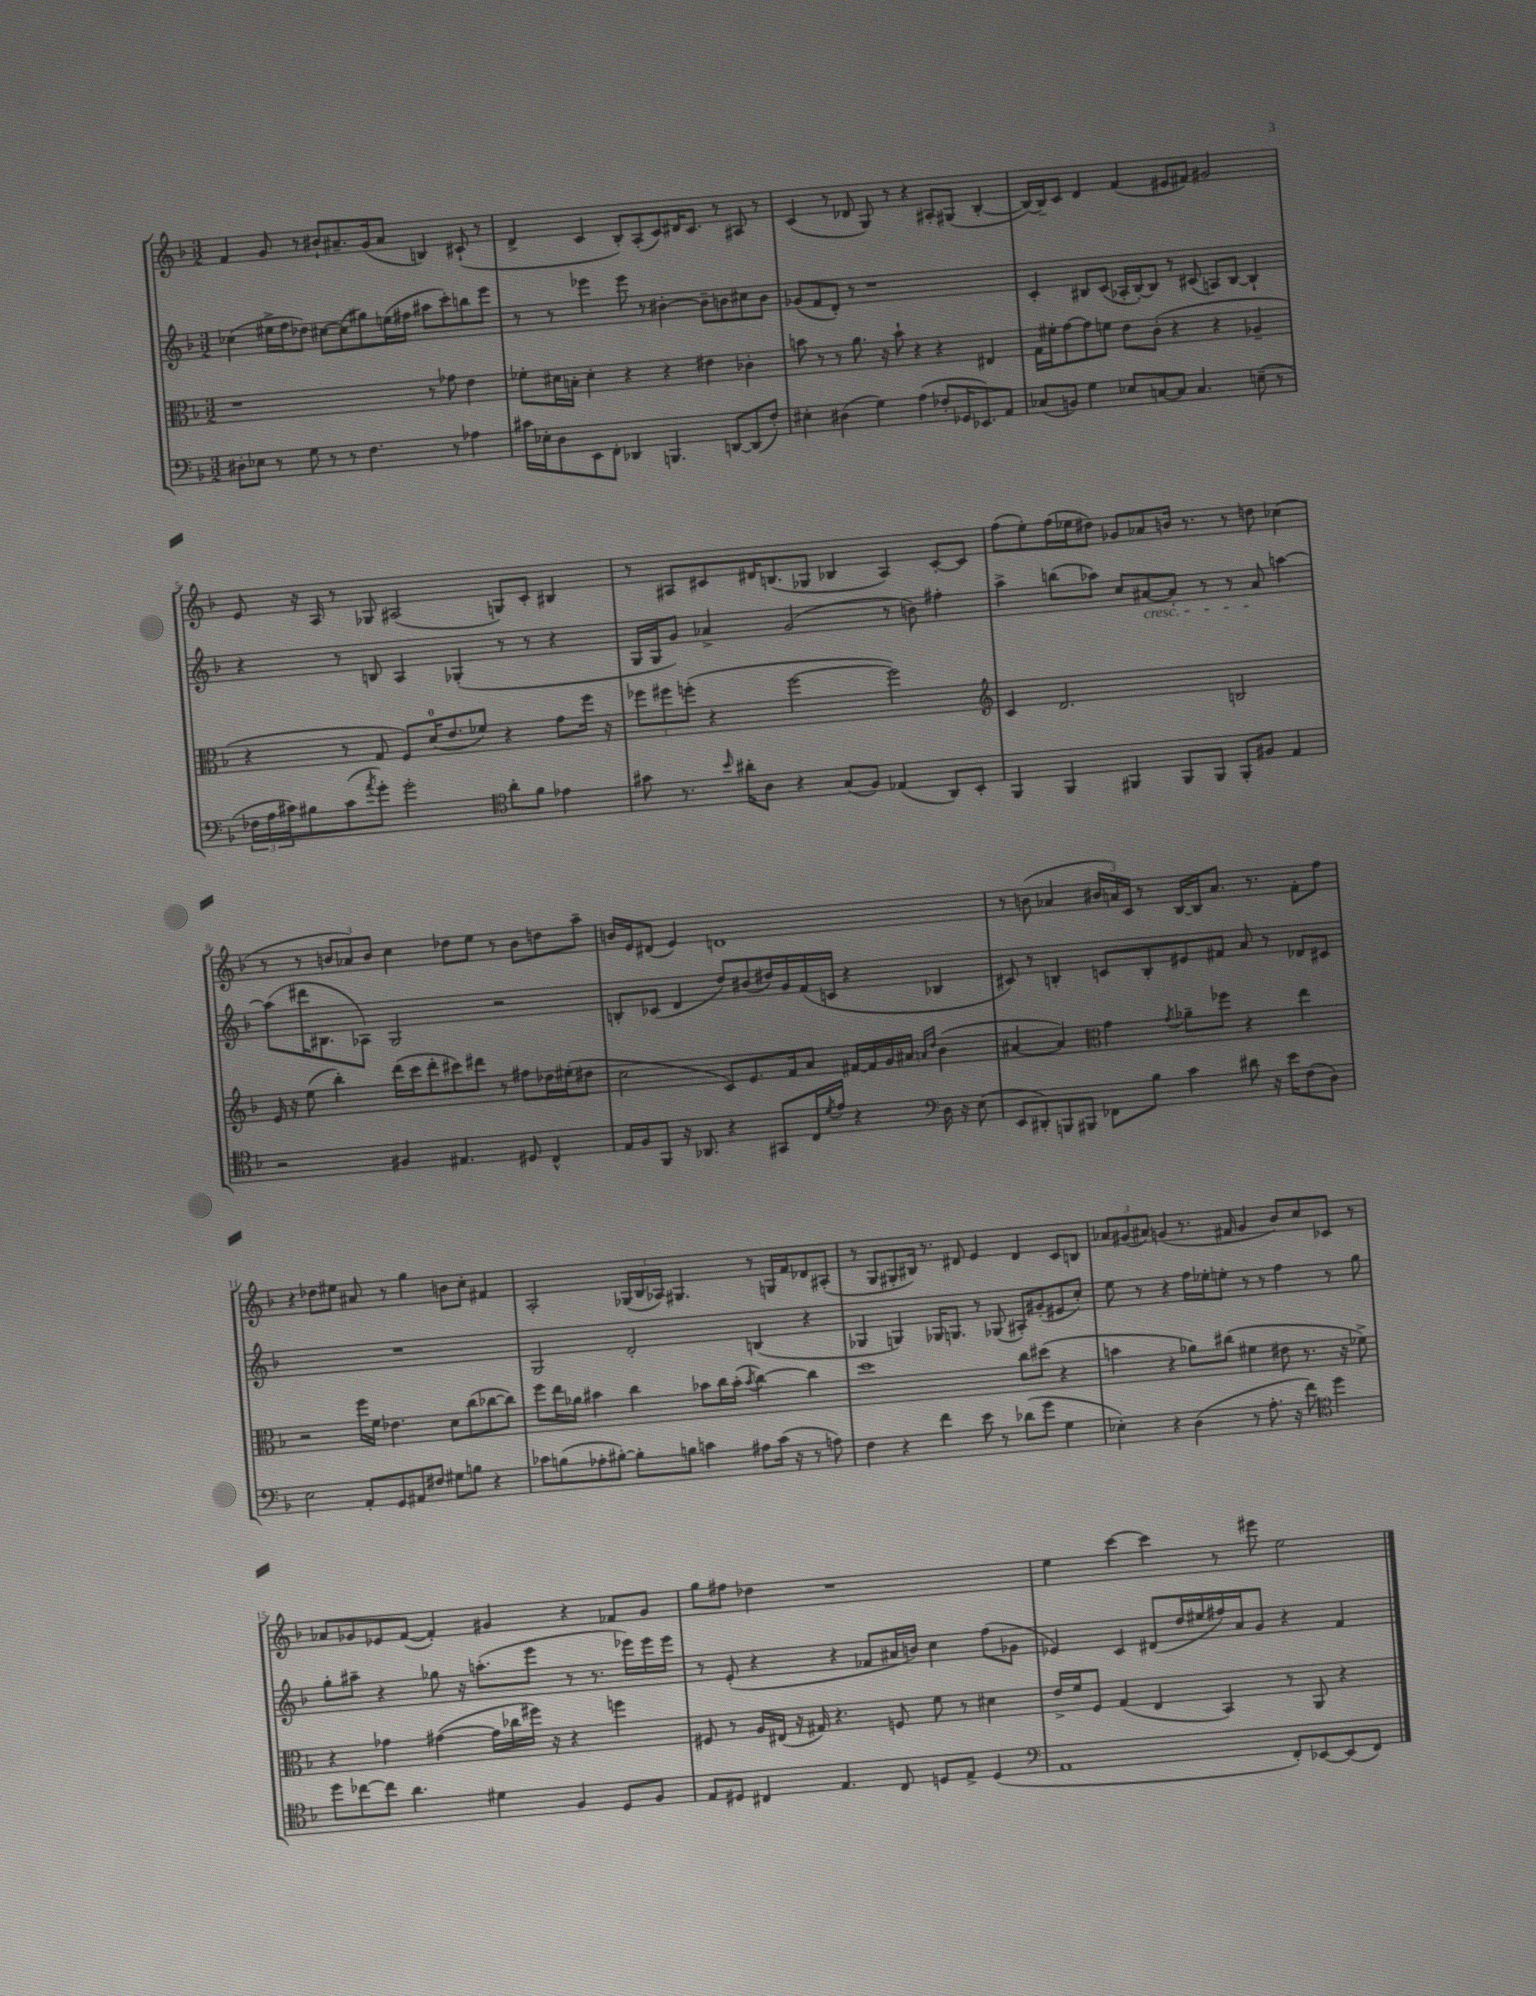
<<
\new StaffGroup <<
\new Staff = "s0" {
    \clef treble \key f \major \numericTimeSignature \time 3/2
    f'4 g'8 r8 bis'8-! ais'8.-- g'16( ais'8 b4) cis'8-!( r8 |
    d'4-> c'4 bes8-.) a8-.( c'8) dis'16 c'8. r8 ais8 r8 |
    c'4( r8 des'8 g8) r8 r4 ais8-. gis8( bes4~-. |
    bes16~) bes16-- c'8 d'4 f'4( eis'8 fis'8) gis'2 |
    e'8 r16 a16 r8 ges8 ais2( g8) c'8-. bis4 |
    r8 ais8 cis'8 dis'16 b8.( ges8 bes4 ais4) cis'8~-. cis'8 |
    f''8( e''8-.) f''16( ees''16 dis''8) ges'8 aes'8 b'16 r8. r8 d''8 ces''4( |
    r8 r8 \tuplet 3/2 { b'8 aes'8) b'8 } c''4 des''8 e''8 r8 b'8 d''8 a''8-- |
    b'16 e'16 dis'8( e'4) d'1 |
    r8 b'8( aes'4 \tuplet 3/2 { bis'16 a'16) c'16 } r8 bes16~ bes16 a'8. r8. f'8-. f''8 |
    r4 des''8 eis''8 ais'8 r8 g''4 b'8 c''8-. fis'4 |
    a2-. \tuplet 3/2 { ges16( bes16 aes16) } gis4. r8 g16 f'16 des'8 ais8-.( |
    r8 g8 gis8-. bis16) r8. dis'8 e'4 dis'4 c'8 b8 |
    \tuplet 3/2 { aes'8 gis'8( ais'8) } g'4( r8. fis'16 g'4 bes'8) c''8 ces'8 r8 |
    aes'8 ges'8 ees'8 f'8~( f'4-.) gis'4 r4 fes'8 gis'8 |
    g''8 fis''8 des''4 r1 |
    e''4 c'''4~ c'''4 r8 eis'''8 e''2 \bar "|." |
}
\new Staff = "s1" {
    \clef treble \key f \major \numericTimeSignature \time 3/2
    ces''4( eis''16-> f''16 des''8) cis''8~ cis''8( gis''8) e''16( fis''16 ais''8 c'''8-.) b''8 e'''8 |
    r8 r8 ees'''4 ees'''8 r8 bis'4~-. bis'8-- b'8 cis''8 b'8 |
    ges'8( f'8 d'8-.) r8 r1 |
    c'4-. bis8 c'8( aes16-. bis16~-.) bis8 r8 cis'8( a8) bis8~ bis4-! |
    r4 r8 b8 a4 ges4-.( r8 r8 r4 |
    g16 g16 g'8) aes'4-> g'2( r8 b'8) fis''4-. |
    a''4-> b''8( aes''8) c''8 ais'8~\cresc ais'8-. r8 r8 ais'8\! a''4~ |
    a''8( dis'''16 bis8. aes8) g2 r2 |
    b8-. ces'8( d'4 d''8) bis'8( dis''16) g'16 f'16( c'16 r4 bes4 |
    cis'8) r8 b4-. c'8 b8-. eis'8 fis'8 a'8 r8 des'8 cis'8 |
    R1. |
    g2 d'2-. b4( r4 |
    ges4 g4) ges16 g8. r8 ges8( ais8-.) gis'8-.( eis'8 c''8-.) |
    e''8 r8 r4 f''16 ees''16-. e''8-. r8 r8 f''4 r8 g''8 |
    g''8-. ais''8-- r4 ges''8 r16 a''8.-.( e'''8 r8 r8. ees'''16) ees'''16 ees'''16 |
    r8 e'8-.( r4 r4 fes'8 ais'16 b'16) c''4 f''8( ges'8 |
    ees'4) c'4 dis'8( d''16 eis''16 fis''16) a'16 g'8 r4 f'4 \bar "|." |
}
\new Staff = "s2" {
    \clef alto \key f \major \numericTimeSignature \time 3/2
    r1 r8 ges'8 e'4 |
    fes'8-. dis'16 b16-. dis'4-. r4 r4 eis'4 ces'4-. |
    b'8 r8 r8 a'8. r16 b'8-! r4 r4 eis4 |
    g16 fis'16-. g'8~ g'8 f'8 e'8 c'8-.( r4 r4 aes4-- |
    r4 r8 g8 f8) d'16-0( e'8. fes'8) r4 g'8 f''16 r16 |
    \tuplet 3/2 { fes''8 fis''8 f''8-.( } r4 f''2~ f''2) |
    \clef treble c'4 d'2. b2 |
    e'16 r16 e''8( bes''4-.) d'''16( c'''16 d'''8-. cis'''8) dis'''8 r8 fis''8 des''16 eis''16-.( dis''8 |
    c''2 c'8) e'8. f'16 a'8 fis'16~ fis'16 g'16 ais'16 \grace { a'16 d''16 } bes'4( |
    ais'4~ ais'4) \clef alto g'4 \acciaccatura { g'8 } aes'8-- fes''8 r4 e''4 |
    r2 f''16 f'16 ees'4. d'8 c''8( ces''8~ ces''8) |
    f''8 e''16 aes'16 bis'4 c''4 bes'8 c''16 bes'16-.( \acciaccatura { bes'8 } c''4~) c''4 |
    d''1 c''8 dis''8( r4 |
    b'4 r4 aes'8) cis''8( fis'4 eis'8 r8. r16 fes'8->) |
    r4 ges'4 gis'4~( gis'16 ces''16 fis''16) r16 r4 f''4 |
    fis8 r8 a16 eis16( r16 gis16) r4. f8 f'8 r8 dis'4 |
    e'16-> f'16 f8 g4( e4 bes,4) r8 a,8 r4 \bar "|." |
}
\new Staff = "s3" {
    \clef bass \key f \major \numericTimeSignature \time 3/2
    dis8-. ees8 r8 g8 r8 r8 f4. r8 aes4 |
    cis'16 ees16-. d8 e,8 f,8-. des,4 b,,4. d,8~ d,8( f8-.) |
    eis4-. dis4( g4) a4( fes8-. ges,16 ees,8.) a,8 |
    ces8( b,8) g4 ees8 c8~ c8 c4. e8--( r8 |
    \tuplet 3/2 { fes16 a16 cis'16) } bis8 cis'8( \acciaccatura { a'8 } g'8-.) g'2-. \clef tenor a'8-. f'8 ees'4 |
    gis'8 r8. \grace { bes'16 } ais'16-. a8 r4 g8( f8) ees4( a,8) bes,8-. |
    f,4 f,4 fis,4 fis,8 fis,8 fis,8-. fis8 e4 |
    r2 fis4 eis4. dis8 c4-^ |
    e16 f16 f,8 r16 aes,8. r4 gis,8 c16 \acciaccatura { d'8 } e'16 r4 \clef bass d16 r16 e8( |
    e,8 dis,8-.) b,,8 bis,,8 fes,8 bes8 c'4 dis'8 r16 e'16 f8( d8) |
    e2 a,8-. g,8 ais,8 fis8 gis8 b8 r4 |
    ces'8 b8( aes8-. bis8~-.) bis8-. b8 c'4 ais8 c'16( r16 r8 a8) |
    f4 r4 f'4 e'8 r8 des'8( g'8 g4 |
    ees4-.) r4 d4( r8 a8.-. r16 f'8) \clef tenor d''4 |
    d''8 ces''8~ ces''8 a'4. dis'4 f4 d8 f8 |
    e8 dis8 cis4 e4. cis8 d8 e8-> d4( |
    \clef bass a,1 f,8-.) ees,8~ ees,8( f,8) \bar "|." |
}
>>
>>
